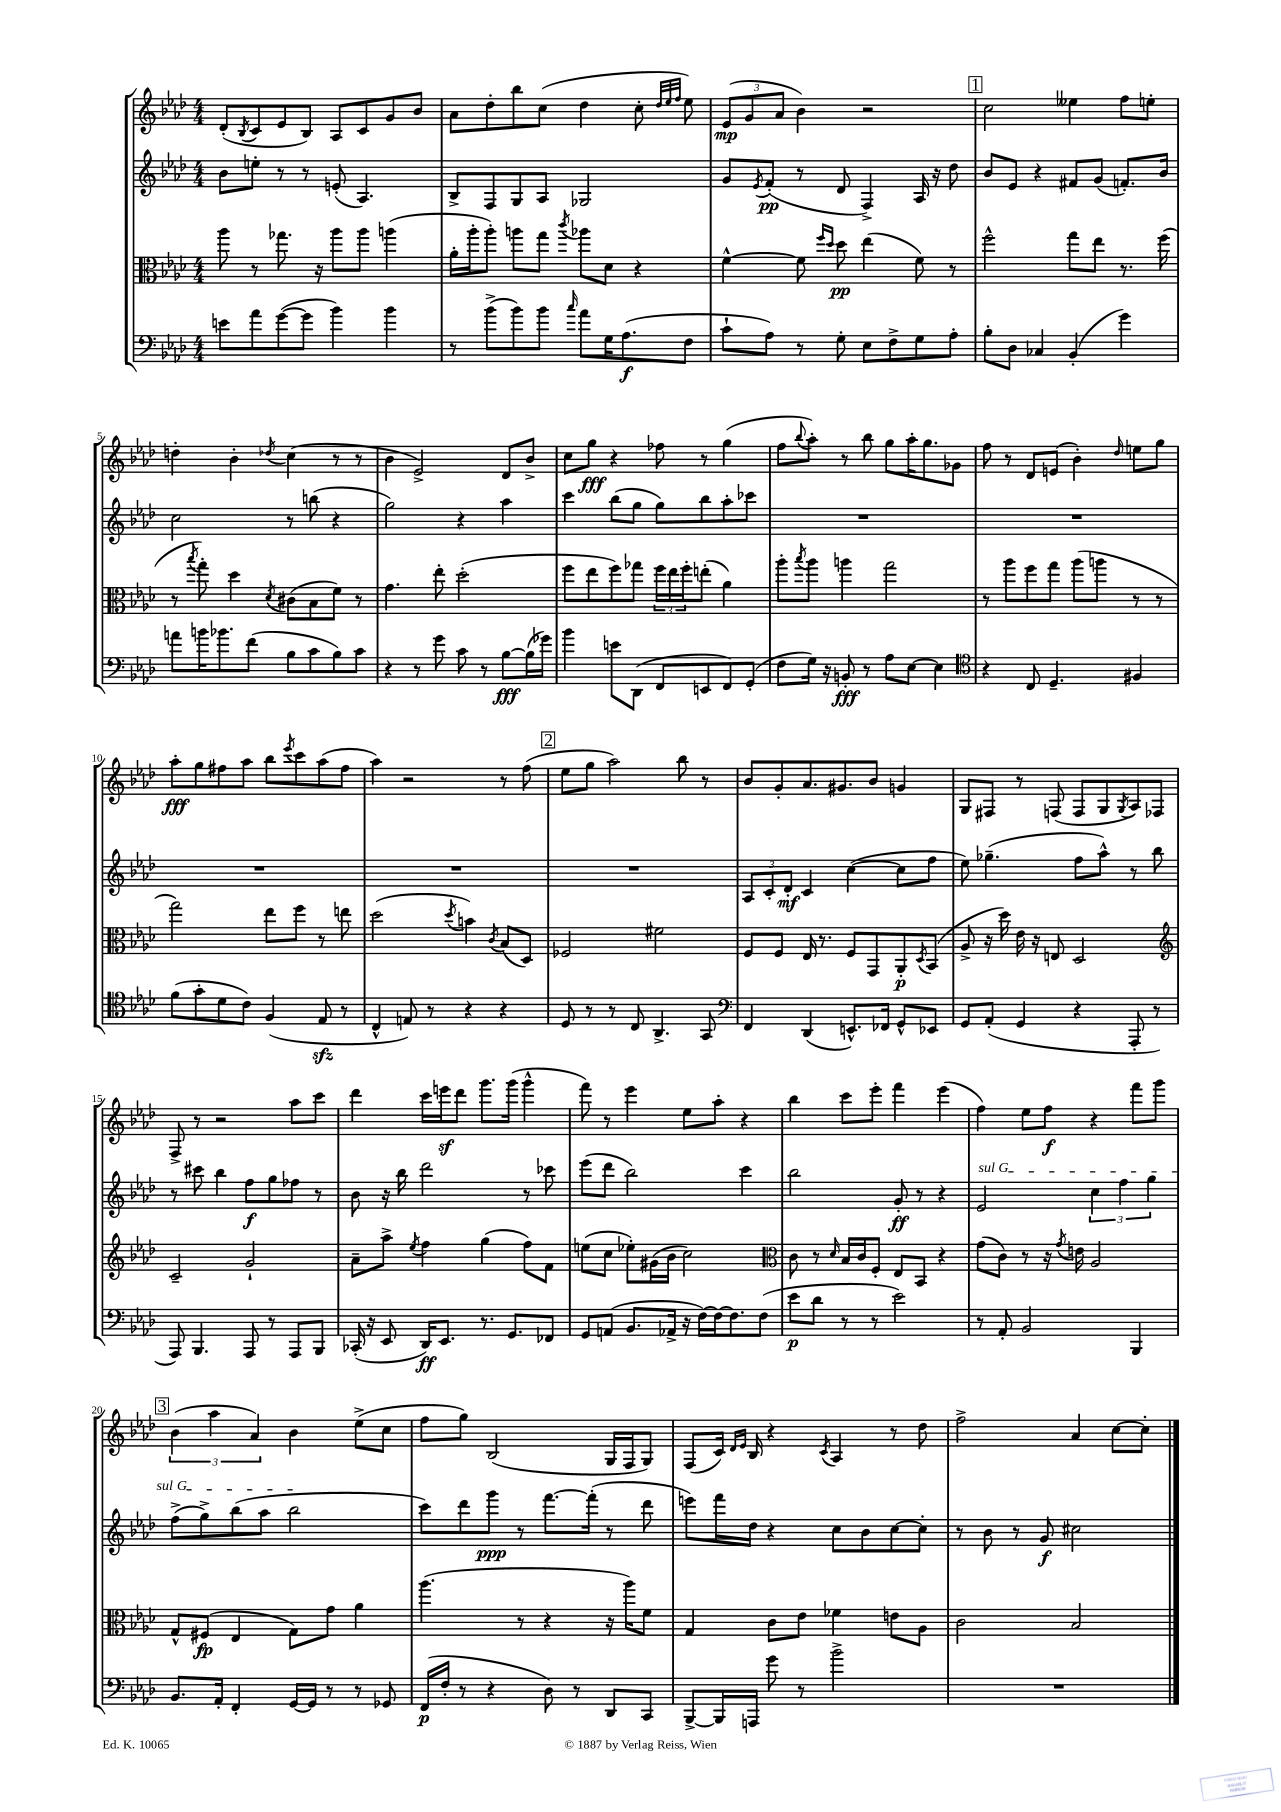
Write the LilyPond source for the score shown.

<<
\new StaffGroup <<
\new Staff = "s0" {
    \clef treble \key aes \major \numericTimeSignature \time 4/4
    des'8-.( \acciaccatura { bes8 } c'8 ees'8 bes8) aes8 c'8 g'8 bes'8 |
    aes'8 des''8-. bes''8 c''8( des''4 c''8-. \grace { des''32 ees''32 f''32 } ees''8) |
    \tuplet 3/2 { ees'8\mp( g'8 aes'8 } bes'4) r2 |
    \mark \markup { \box "1" } c''2 eeses''4 f''8 e''8-. |
    d''4-. bes'4-. \acciaccatura { des''8 } c''4( r8 r8 |
    bes'4 ees'2->) des'8 bes'8-> |
    c''8 g''8\fff r4 fes''8 r8 g''4( |
    f''8 \appoggiatura { bes''8 } aes''8-.) r8 bes''8 g''8 aes''16-. g''8. ges'8 |
    f''8 r8 des'8 e'8( bes'4-.) \grace { des''16 } e''8 g''8 |
    aes''8-.\fff g''8 fis''8 aes''8 bes''8 \acciaccatura { ees'''8 } c'''8 aes''8( fis''8 |
    aes''4) r2 r8 f''8( |
    \mark \markup { \box "2" } ees''8 g''8 aes''2) bes''8 r8 |
    bes'8 g'8-. aes'8. gis'8. bes'8 g'4 |
    g8 fis8 r8 f8( f8 g8 \acciaccatura { g8 } aes8) fes8 |
    f8-> r8 r2 aes''8 c'''8 |
    des'''4 c'''16 e'''16\sf des'''8 g'''8. g'''16( g'''4-^ |
    f'''8) r8 ees'''4 ees''8 aes''8-. r4 |
    bes''4 c'''8 ees'''8-. f'''4 ees'''4( |
    f''4) ees''8 f''8\f r4 f'''8 g'''8 |
    \mark \markup { \box "3" } \tuplet 3/2 { bes'4( aes''4 aes'4) } bes'4 ees''8->( c''8 |
    f''8 g''8) bes2( g16 f16 g8) |
    f8( c'16) \grace { des'16 ees'16 } bes16 r4 \acciaccatura { c'8 } aes4 r8 des''8 |
    f''2-> aes'4 c''8~ c''8-. \bar "|." |
}
\new Staff = "s1" {
    \clef treble \key aes \major \numericTimeSignature \time 4/4
    bes'8 e''8-. r8 r8 e'8-.( aes4.) |
    bes8-> f8 g8 aes8 ges2 |
    g'8 \acciaccatura { ees'8 } f'8-.\pp( r8 des'8 f4->) aes16 r16 des''8 |
    \mark \markup { \box "1" } bes'8 ees'8 r4 fis'8 g'8( f'8.-.) bes'16 |
    c''2 r8 b''8( r4 |
    g''2) r4 aes''4 |
    c'''4 bes''8( g''8 g''8) bes''8 aes''8-. ces'''8 |
    R1 |
    R1 |
    R1 |
    R1 |
    \mark \markup { \box "2" } R1 |
    \tuplet 3/2 { aes8 c'8-. des'8-.\mf } c'4 c''4~( c''8 f''8 |
    ees''8) ges''4.--( f''8 aes''8-^) r8 bes''8 |
    r8 cis'''8 bes''4 f''8\f g''8 fes''8 r8 |
    bes'8 r16 bes''16 des'''2 r8 ces'''8 |
    ees'''8( des'''8 bes''2) c'''4 |
    bes''2 g'8-.\ff r8 r4 |
    \once \override TextSpanner.bound-details.left.text = \markup { \italic "sul G" } ees'2\startTextSpan \tuplet 3/2 { c''4 f''4 g''4 } |
    \mark \markup { \box "3" } f''8->( g''8->) bes''8( aes''8 bes''2\stopTextSpan |
    c'''8) des'''8 g'''8\ppp r8 f'''8.~ f'''16-.( r8 des'''8 |
    e'''8) f'''16 des''16 r4 c''8 bes'8 c''8~ c''8-. |
    r8 bes'8 r8 g'8\f cis''2 \bar "|." |
}
\new Staff = "s2" {
    \clef alto \key aes \major \numericTimeSignature \time 4/4
    aes''8 r8 ges''8. r16 aes''8 aes''8 a''4( |
    aes'16-. aes''16-. aes''8-.) a''8 g''8 \acciaccatura { c'''8 } aes''8 des'8 r4 |
    f'4~-^ f'8 \grace { f''16 des''16 } des''8\pp ees''4( f'8) r8 |
    \mark \markup { \box "1" } f''2-^ g''8 ees''8 r8. f''16( |
    r8 \acciaccatura { bes''8 } g''8-.) des''4 \acciaccatura { des'8 } cis'8( bes8 f'8) r8 |
    g'4. ees''8-. des''2-.( |
    f''8 ees''8 f''8) ges''8 \tuplet 3/2 { f''16 ees''16 f''16-. } e''8-.( aes'4) |
    aes''8-. \acciaccatura { bes''8 } aes''8 a''4 g''2 |
    r8 aes''8 f''8 g''8 aes''8( a''8 r8 r8 |
    g''2) ees''8 f''8 r8 e''8 |
    des''2( \acciaccatura { des''8 } b'4) \acciaccatura { c'8 } bes8( des8) |
    \mark \markup { \box "2" } fes2 fis'2 |
    f8 f8 ees16 r8. f8 g,8 aes,8-.\p \acciaccatura { des8 } bes,8( |
    aes8-> r16 des''16) ees'16 r16 e8 des2 |
    \clef treble c'2-- g'2-! |
    aes'8-- aes''8-> \acciaccatura { ees''8 } f''4 g''4( f''8) f'8 |
    e''8( c''8 ees''8-.) gis'16( bes'16 c''2) |
    \clef alto c'8 r8 \grace { des'16 } bes16 c'16 f8-. ees8 bes,8 r4 |
    g'8( c'8) r8 r16 \acciaccatura { g'8 } e'16 aes2 |
    \mark \markup { \box "3" } g8-^ fis8\fp( ees4 g8) g'8 aes'4 |
    aes''4.( r8 r4 r16 aes''16) f'8 |
    g4 c'8 ees'8 fes'4 e'8 aes8 |
    c'2 bes2 \bar "|." |
}
\new Staff = "s3" {
    \clef bass \key aes \major \numericTimeSignature \time 4/4
    e'8 aes'8 g'8~( g'8 bes'4) bes'4 |
    r8 bes'8->( bes'8) bes'8 \grace { c''16 } aes'8 g16 aes8.\f( f8 |
    c'8-! aes8) r8 g8-. ees8 f8-> g8 aes8-. |
    \mark \markup { \box "1" } bes8-. des8 ces4 bes,4-.( g'4) |
    a'8 b'16 bes'8. f'8( bes8 c'8 bes8) c'8 |
    r4 r8 g'8 c'8 r8 bes8~\fff bes16( ges'16) |
    bes'4 e'8 des,8( f,8 e,8 f,8) g,8-.( |
    f8 g16) r16 b,8-.\fff r8 aes8 ees8~ ees4 |
    \clef tenor r4 c8 des4.-- fis4 |
    f'8( g'8-. des'8 c'8) f4( ees8\sfz r8 |
    c4-^ e8) r8 r4 r4 |
    \mark \markup { \box "2" } des8 r8 r8 c8 aes,4.-> g,8 |
    \clef bass f,4 des,4( e,8.-^) fes,16 g,8-^ ees,8 |
    g,8 aes,8-.( g,4 r4 aes,,8-. r8 |
    aes,,8) bes,,4. aes,,8 r8 aes,,8 bes,,8 |
    ces,16-.( r16 ees,8 des,16\ff) ees,8. r8. g,8. fes,8 |
    g,8 a,8( bes,8. aes,16-> r16 f16~) f16~ f8. f8( |
    ees'8\p des'8 r8 r8 ees'2) |
    r8 aes,8-. bes,2 bes,,4 |
    \mark \markup { \box "3" } bes,8. aes,16-. f,4-. g,16~ g,16 r8 r8 ges,8 |
    f,16\p( f16-. r8 r4 des8) r8 des,8 c,8 |
    bes,,8~-> bes,,16 a,,16 g'8 r8 bes'2-> |
    R1 \bar "|." |
}
>>
>>
